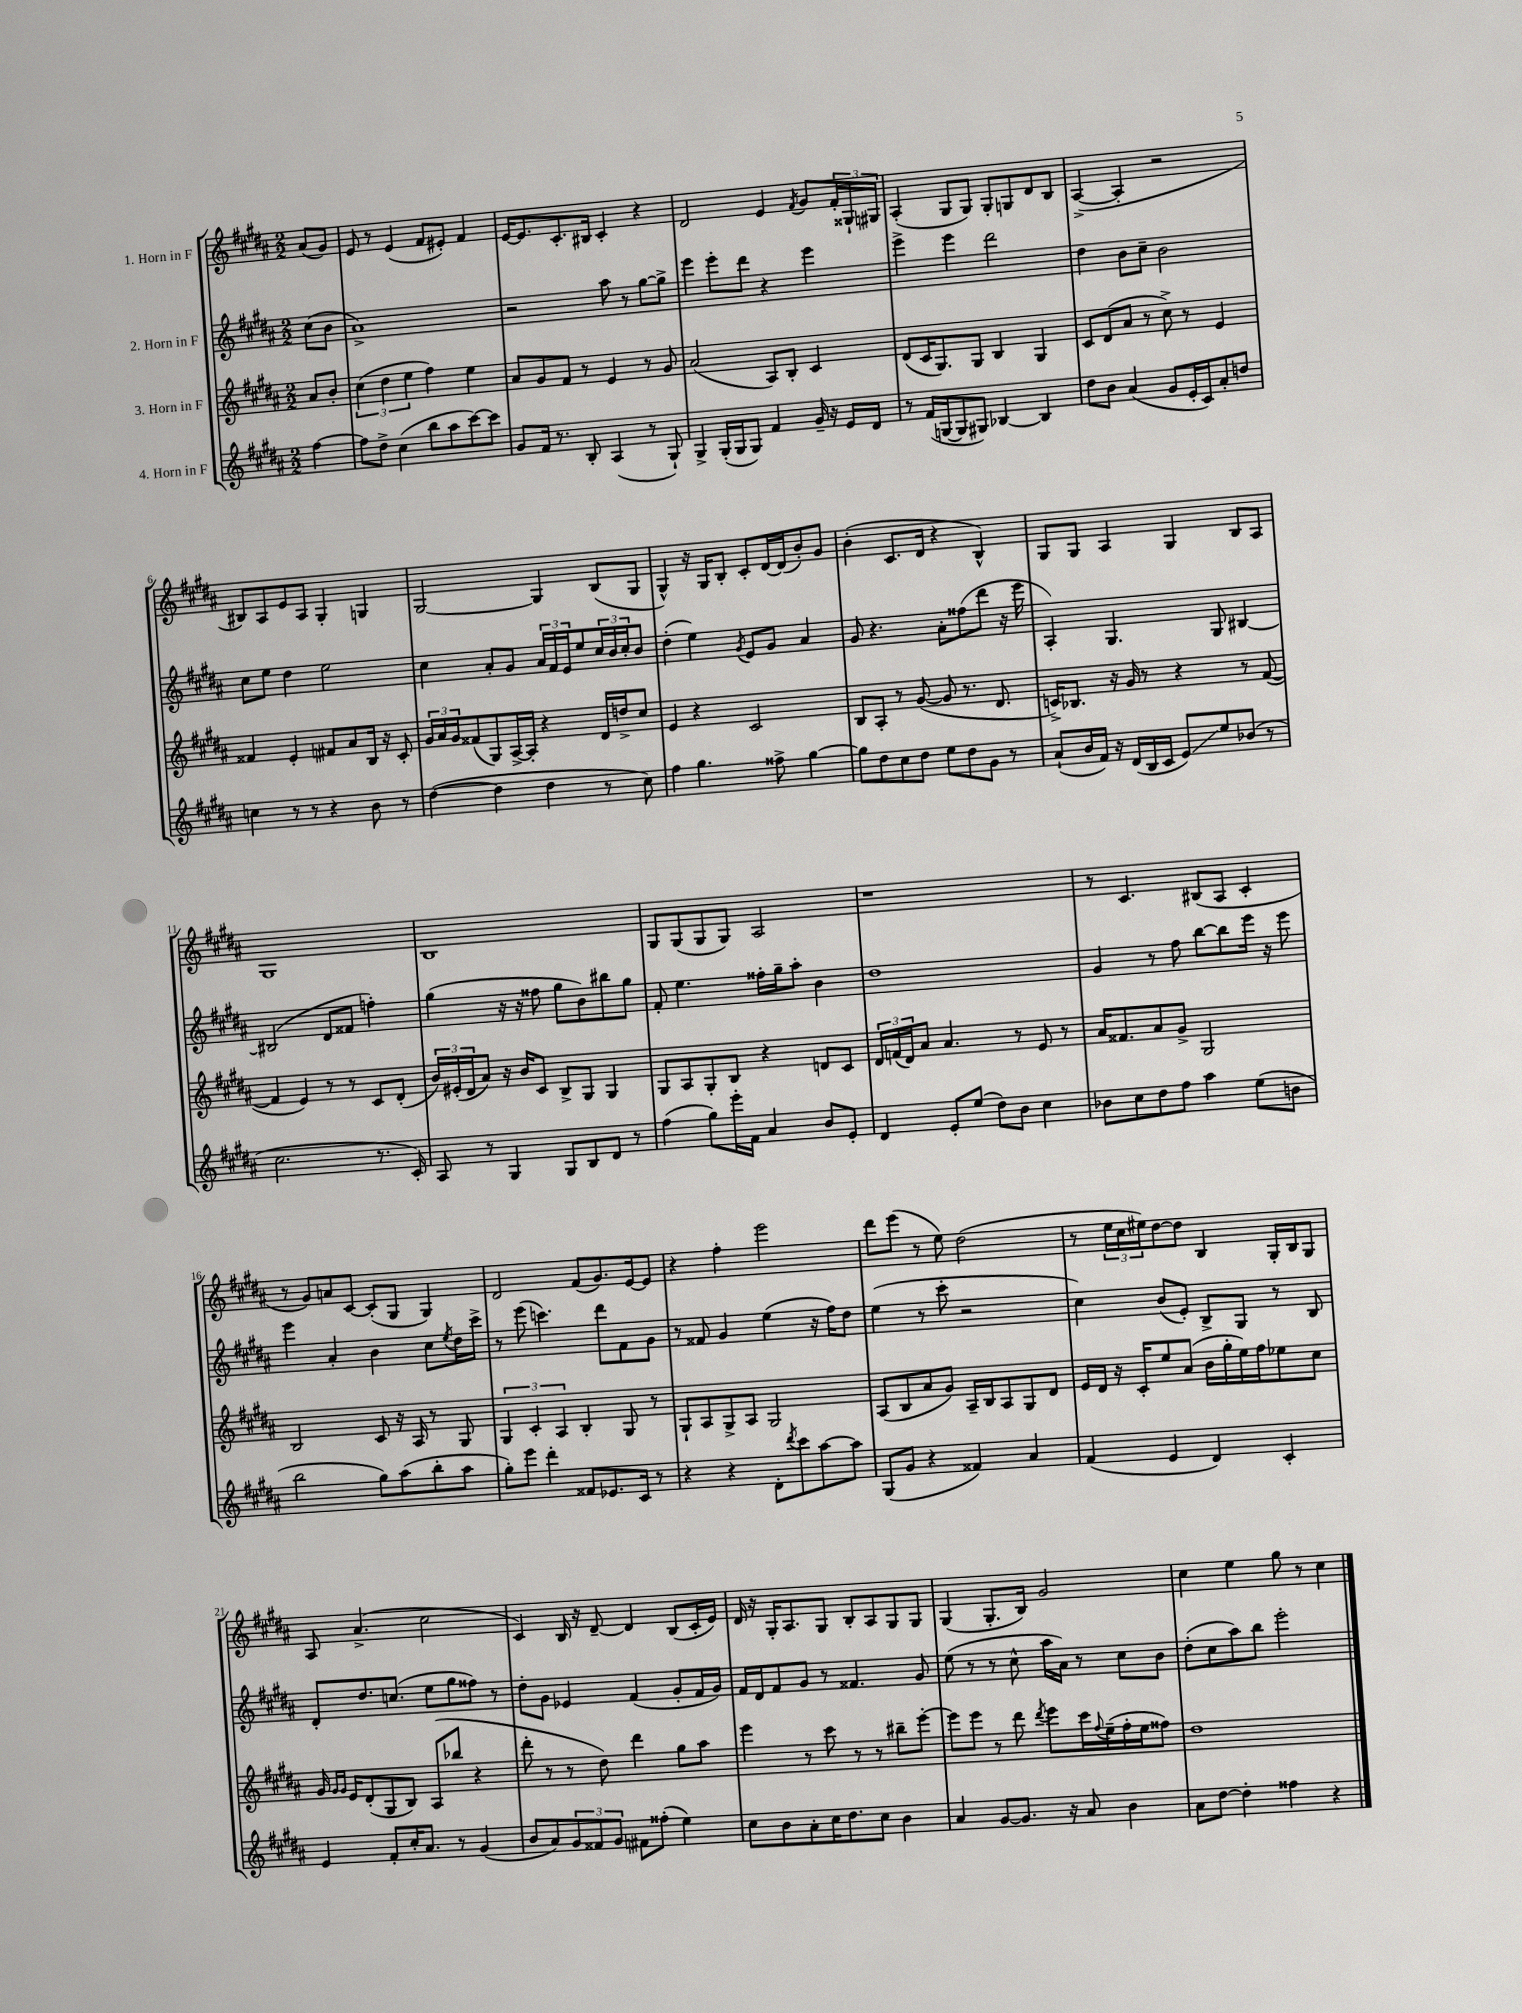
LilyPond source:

<<
\new StaffGroup <<
\new Staff = "s0" \with { instrumentName = "1. Horn in F" } {
    \clef treble \key b \major \numericTimeSignature \time 2/2 \partial 4
    ais'8( gis'8) |
    e'8 r8 e'4( fis'8 eis'8-.) fis'4 |
    e'16~ e'8. cis'8.-. bis16 cis'4-. r4 |
    dis'2 e'4 \acciaccatura { fis'8 } gis'8 \tuplet 3/2 { fis'16-. gisis16-! gis16 } |
    ais4-.( gis8 gis8) gis8-. g8 dis'8 b8 |
    ais4~->( ais4-. r2 |
    bis8) ais8 e'8 ais8 gis4-. g4 |
    gis2~ gis4 b8( gis8 |
    gis4-^) r16 gis16 b8-. cis'8-. dis'16~ dis'16( b'8-.) gis'8 |
    b'4-.( cis'8. dis'16 r4 b4-^) |
    gis8 gis8 ais4 gis4 b8 ais8 |
    gis1 |
    b1 |
    gis8 gis8( gis8 gis8) ais2 |
    r1 |
    r8 cis'4. bis8( ais8 cis'4-. |
    r8 gis'8) a'8 cis'8~ cis'8-.( gis8 gis4) |
    dis'2 fis'8( gis'8.) e'16~ e'8 |
    r4 fis''4-. e'''2 |
    dis'''8 e'''8( r8 e''8) dis''2( |
    r8 \tuplet 3/2 { e''16 cis''16 eis''16) } dis''8~ dis''8 b4 gis16-. b16 gis8 |
    ais8 ais'4.->( cis''2 |
    cis'4) b16 r16 dis'8~-- dis'4 b8( cis'16-. e'16) |
    dis'16 r16 gis16-. ais8. gis8 b8-. ais8 gis8 gis8 |
    gis4( gis8.-. b16) gis'2 |
    cis''4 e''4 gis''8 r8 cis''4 \bar "|." |
}
\new Staff = "s1" \with { instrumentName = "2. Horn in F" } {
    \clef treble \key b \major \numericTimeSignature \time 2/2 \partial 4
    cis''8( b'8 |
    ais'1->) |
    r2 ais''8 r8 gis''8~ gis''8-> |
    e'''4 e'''8-. dis'''8 r4 e'''4 |
    e'''4-> e'''4 dis'''2 |
    dis''4 b'8 cis''8-- b'2 |
    cis''8 e''8 dis''4 e''2 |
    cis''4 ais'8-. gis'8 \tuplet 3/2 { ais'16 fis'16 e'16 } e''8 \tuplet 3/2 { cis''16 b'16 cis''16-. } b'8 |
    dis''4-.( e''4) \acciaccatura { gis'8 } e'8 gis'8 ais'4 |
    gis'8 r4. ais'8-. fisis''8( dis'''8 r16 e'''16 |
    ais4-.) gis4. gis8 bis4~ |
    bis2( dis'8 fisis'8 f''4-.) |
    gis''4( r16 r16 fisis''8 gis''8 b'8) bis''8 gis''8 |
    fis'8-. e''4. fisis''16-. gis''16-- ais''8-. b'4 |
    dis''1 |
    gis'4 r8 fis''8 b''8~ b''8 e'''16 r16 e'''8 |
    e'''4 ais'4-. b'4 cis''8 \acciaccatura { e''8 } dis''16 cis'''16-> |
    r8 e'''8( c'''4.) dis'''8 fis'8 gis'8 |
    r8 fisis'8 gis'4 e''4( r16 fis''16) dis''8 |
    e''4( r8 cis'''8-. r2 |
    cis''4) b'8( e'8-.) b8-> gis8 r8 b8 |
    dis'8-. dis''8. c''8.( e''8 gis''8 fisis''8) r8 |
    dis''8-. gis'8 ees'4 fis'4( gis'8-. fis'16 gis'16) |
    fis'16 dis'16 fis'8 gis'8 r8 fisis'4. gis'8 |
    e''8( r8 r8 cis''8-^ ais''16 ais'16) r8 cis''8 b'8 |
    dis''8-.( cis''8 ais''8) b''8 e'''2-. \bar "|." |
}
\new Staff = "s2" \with { instrumentName = "3. Horn in F" } {
    \clef treble \key b \major \numericTimeSignature \time 2/2 \partial 4
    ais'8 b'8-. |
    \tuplet 3/2 { cis''4( dis''4 e''4 } fis''4) e''4 |
    ais'8 gis'8 fis'8 r8 e'4 r8 gis'8 |
    ais'2( ais8) b8-. cis'4 |
    dis'8( cis'16 gis8.) gis8 b4 gis4 |
    cis'8 dis'8( ais'8 r8 cis''8->) r8 e'4 |
    fisis'4 e'4-. fis'8 ais'8 b16 r16 cis'8-. |
    \tuplet 3/2 { gis'16 ais'16 gis'16 } fisis'8( gis8) ais16~-> ais16-. r4 dis'16 d''16-> cis''8 |
    e'4 r4 cis'2 |
    b8 ais8-. r8 gis'8~( gis'8 r8. dis'8. |
    c'16->) bes8. r16 gis'16 r8 r4 r8 fis'8~( |
    fis'4 e'4) r8 r8 cis'8 dis'8-.( |
    \tuplet 3/2 { b'16) eis'16-.( dis'16 } ais'8) r16 b'16 cis'8 b8-> gis8 gis4 |
    gis8 ais8 gis8-. b8 r4 d'8 cis'8 |
    \tuplet 3/2 { dis'16 f'16( dis'16) } ais'8 ais'4. r8 e'8 r8 |
    ais'16 fisis'8. ais'8 gis'8-> gis2 |
    b2 cis'8 r16 ais16 r8 gis8 |
    \tuplet 3/2 { gis4 cis'4-. ais4 } b4-. gis8 r8 |
    gis8-! ais8 gis8-> ais8 gis2 |
    ais8( b8 ais'8 gis'8) ais16-- b16 ais8 gis8 dis'8 |
    e'16 dis'16 r16 cis'16-. e''8 ais'8( b'16 gis''16-. e''16) fis''16 ees''8 cis''8 |
    gis'16 \grace { gis'16 gis'16 } e'16 dis'8-.( gis8 b8) ais8( bes''8 r4 |
    dis'''8-. r8 r8 dis''8) dis'''4 gis''8 ais''8 |
    e'''4 r8 cis'''8 r8 r8 bis''8-- e'''8~-. |
    e'''8 e'''8 r8 dis'''8 \acciaccatura { dis'''8 } e'''8 cis'''16 \appoggiatura { fis''8 } e''16--( fis''16-. e''16 fisis''8) |
    dis''1 \bar "|." |
}
\new Staff = "s3" \with { instrumentName = "4. Horn in F" } {
    \clef treble \key b \major \numericTimeSignature \time 2/2 \partial 4
    fis''4~ |
    fis''8 dis''8-> cis''4( b''8 ais''8 cis'''8~) cis'''8 |
    gis'8 fis'16 r8. b8-. ais4( r8 gis8-!) |
    gis4-> gis16-.( gis16 gis8) fis'4 gis'16-- r16 e'16 dis'16 |
    r8 fis'16( g16~ g8 gis8) bes4~ bes4 |
    dis''8 b'8 ais'4( gis'8 e'16-. cis'16) ais'8-. d''8 |
    c''4 r8 r8 r4 b'8 r8 |
    dis''4~( dis''4 dis''4 r8 cis''8) |
    fis''4 gis''4. fisis''8-> gis''4~ |
    gis''8 dis''8 cis''8 dis''8 e''8 dis''8 gis'8 r8 |
    ais'8-!( b'16 fis'16) r16 dis'16( b16 cis'16 e'8\glissando) e''8 bes'8( r8 |
    cis''2. r8. cis'16-.) |
    ais8 r8 gis4 gis8 b8 dis'8 r8 |
    fis''4( gis''8) e'''16-. fis'16 ais'4 b'8 e'8-. |
    dis'4 e'8-. e''8( dis''8) b'8 cis''4 |
    bes'8 cis''8 dis''8 fis''8 ais''4 e''8( b'8 |
    b''2 gis''8) ais''8( b''8-. ais''8 |
    gis''8-.) e'''8 dis'''4-. fisis'8 ees'8. cis'16 r8 |
    r4 r4 dis'8-. \acciaccatura { dis'''8 } cis'''8 ais''8~ ais''8 |
    gis8( gis'8 r4 fisis'4) ais'4 |
    fis'4( e'4 dis'4) cis'4-. |
    e'4 fis'8-. cis''16-. ais'8. r8 gis'4( |
    b'8 ais'8) \tuplet 3/2 { gis'8 fisis'8 gis'8 } fis'8 fisis''8-.( e''4) |
    cis''8 b'8 ais'8-. cis''16 dis''8. cis''8 b'4 |
    ais'4 gis'8~ gis'8. r16 ais'8 b'4 |
    ais'8 dis''8~ dis''4-. fisis''4 r4 \bar "|." |
}
>>
>>
